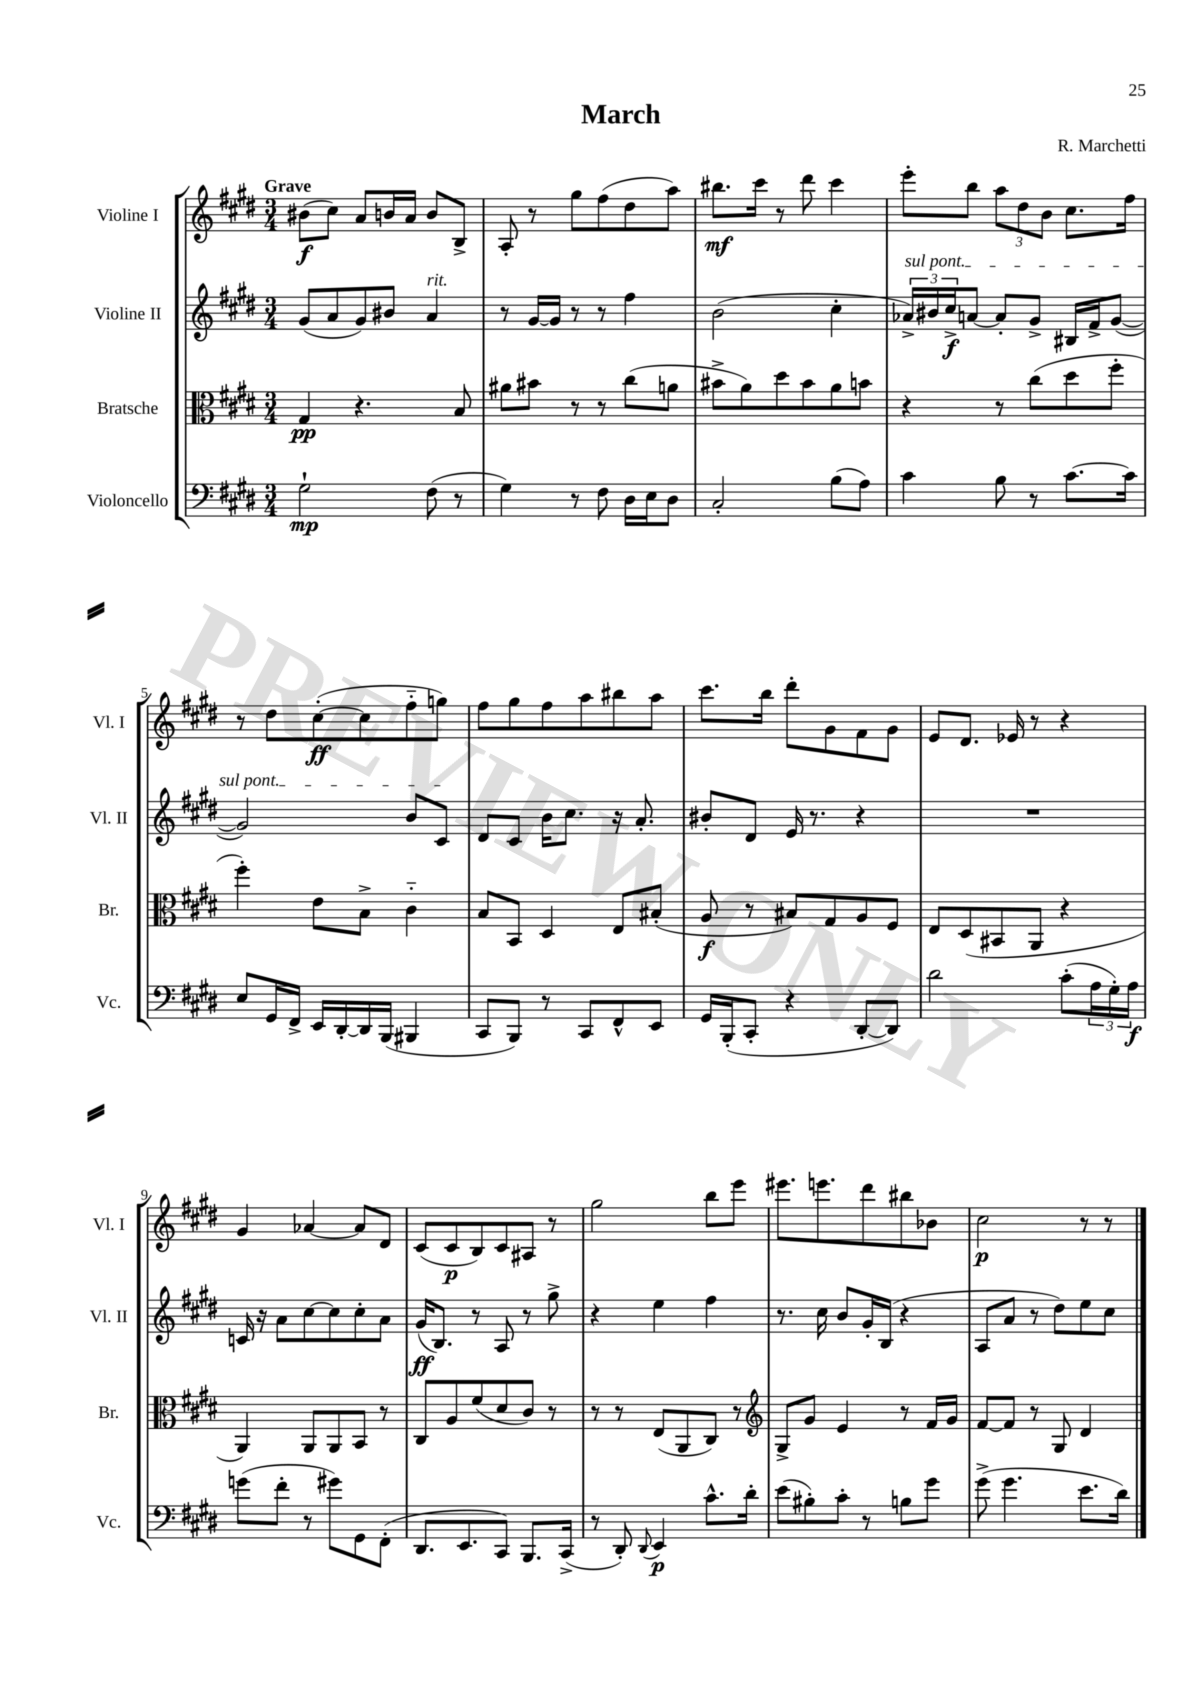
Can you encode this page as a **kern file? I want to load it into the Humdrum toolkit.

**kern	**kern	**kern	**kern
*staff4	*staff3	*staff2	*staff1
*clefF4	*clefC3	*clefG2	*clefG2
*k[f#c#g#d#]	*k[f#c#g#d#]	*k[f#c#g#d#]	*k[f#c#g#d#]
*M3/4	*M3/4	*M3/4	*M3/4
2G#`	4G#	(8g#	(8b#
.	.	8a	8cc#)
.	4.r	8g#)	8a
.	.	8b#	16b
.	.	.	16a
(8F#	.	4a	8b
8r	8B	.	8B^
=	=	=	=
4G#)	8a#	8r	8A'
.	8b#	[16g#	8r
.	.	16g#]	.
8r	8r	8r	8gg#
8F#	8r	8r	(8ff#
16D#	(8cc#	4ff#	8dd#
16E	.	.	.
8D#	8a	.	8aa)
=	=	=	=
2C#'	8b#^	(2b	8.bb#
.	8a)	.	.
.	.	.	16ccc#
.	8dd#	.	8r
.	8b#	.	8ddd#
(8B	8a	4cc#'	4ccc#
8A)	8b	.	.
=	=	=	=
4c#	4r	24a-^)	8eee'
.	.	24b#	.
.	.	24cc#^	.
.	.	[8a	8bb
8B	8r	8a']	12aa
.	.	.	12dd#
8r	(8cc#	8g#^	.
.	.	.	12b
[8.c#	8dd#	16B#	8.cc#
.	.	16f#^	.
.	8ff#'	([8g#	.
16c#]	.	.	16ff#
=	=	=	=
8E	4ff#')	2g#])	8r
16GG#	.	.	8dd#
16FF#^	.	.	.
16EE	8e	.	([8cc#'
[16DD#'	.	.	.
16DD#]	8B^	.	8cc#]
(16BBB	.	.	.
4BBB#	4c#'~	8b	8ff#'~
.	.	8c#	8gg)
=	=	=	=
8CC#	8B	8d#	8ff#
8BBB)	8BB	8c#	8gg#
8r	4D#	16b	8ff#
.	.	8.cc#	.
8CC#	.	.	8aa
8FF#^^	8E	16r	8bb#
.	.	8.a'	.
8EE	(8B#'	.	8aa
=	=	=	=
16GG#	8A	8b#'	8.ccc#
(16BBB'	.	.	.
8CC#'	8r	8d#	.
.	.	.	16bb
4r	8B#)	16e	8ddd#'
.	.	8.r	.
.	8G#	.	8g#
[8DD#'	8A	4r	8f#
8DD#])	8F#	.	8g#
=	=	=	=
2d#	8E	2.r	8e
.	(8D#	.	8.d#
.	8BB#	.	.
.	.	.	16e-
.	8AA	.	8r
(8c#'	4r	.	4r
24A	.	.	.
24G#')	.	.	.
24A	.	.	.
=	=	=	=
(8g	4AA)	16c	4g#
.	.	16r	.
8f#'	.	8a	.
8r	8AA	[8cc#	[4a-
8g#)	8AA	8cc#]	.
8GG#	8BB	8cc#'	8a-]
(8FF#'	8r	8a	8d#
=	=	=	=
8.DD#	8C#	(16g#	(8c#
.	.	8.B)	.
.	8A	.	8c#
8.EE	.	.	.
.	(8f#	8r	8B)
8CC#)	8d#	8A	8c#
8.BBB	8c#)	8r	8A#
.	8r	8gg#^	8r
(16CC#^	.	.	.
=	=	=	=
8r	8r	4r	2gg#
8DD#')	8r	.	.
8qqDD#	.	.	.
4EE	(8E	4ee	.
.	8AA	.	.
8.c#^^	8C#)	4ff#	8bb
.	8r	.	8eee
16d#'	.	.	.
=	=	=	=
*	*clefG2	*	*
(8e	8G#^	8.r	8.eee#
8B#')	8g#	.	.
.	.	16cc#	8.eee
8c#'	4e	8b	.
8r	.	16g#'	8ddd#
.	.	(16B	.
8B	8r	4r	8bb#
8g#	16f#	.	8b-
.	16g#	.	.
=	=	=	=
(8g#^	[8f#	8A	2cc#
4.g#	8f#]	8a	.
.	8r	8r	.
.	8G#	8dd#)	.
8.e	4d#	8ee	8r
.	.	8cc#	8r
16d#)	.	.	.
==	==	==	==
*-	*-	*-	*-
